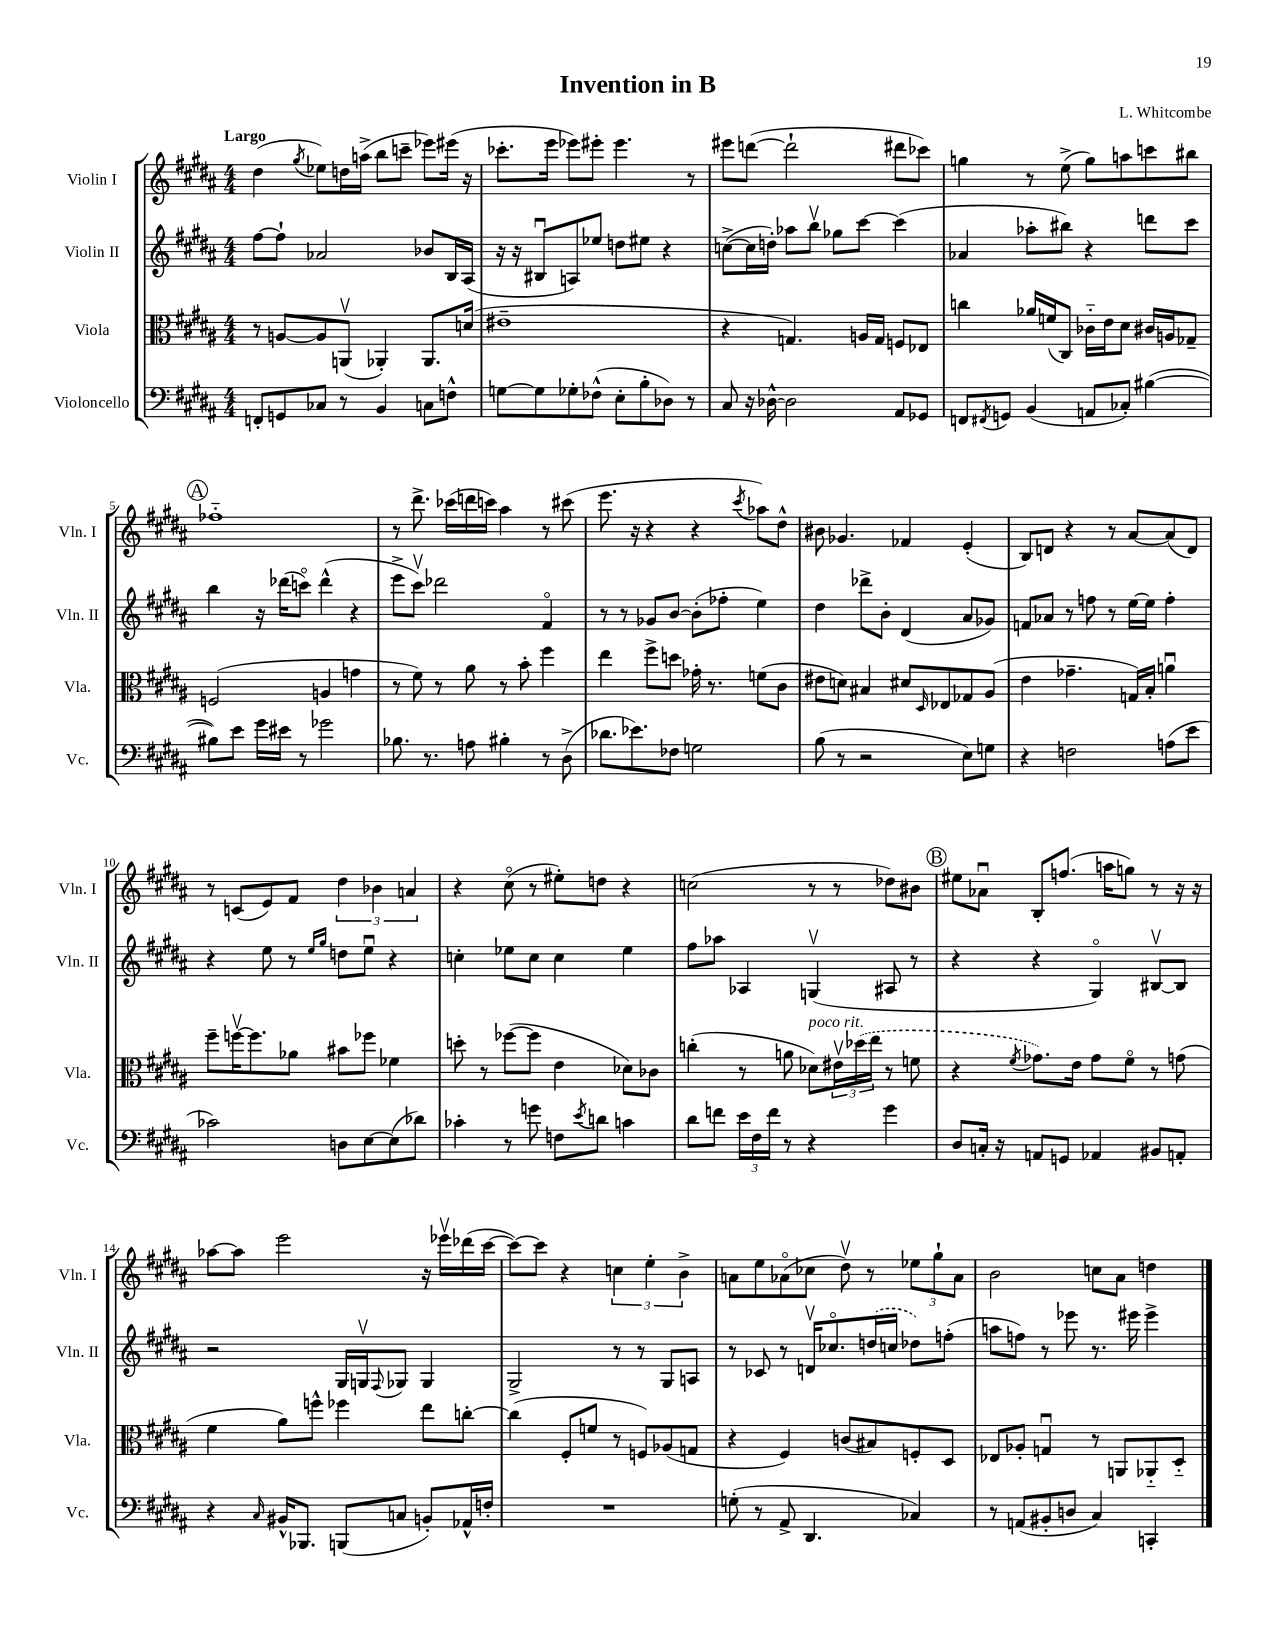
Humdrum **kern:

**kern	**kern	**kern	**kern
*part4	*part3	*part2	*part1
*staff4	*staff3	*staff2	*staff1
*I"Violoncello	*I"Viola	*I"Violin II	*I"Violin I
*I'Vc.	*I'Vla.	*I'Vln. II	*I'Vln. I
*clefF4	*clefC3	*clefG2	*clefG2
*k[f#c#g#d#a#]	*k[f#c#g#d#a#]	*k[f#c#g#d#a#]	*k[f#c#g#d#a#]
*M4/4	*M4/4	*M4/4	*M4/4
=1	=1	=1	=1
!	!	!	!LO:TX:a:B:t=Largo
8FFn'/L	8r	[8ff#\L	(4dd#\
8GGn/	[8An/L	8ff#`\J]	.
.	.	.	8qgg#/
8C-X/J	8A/]	2a-X/	8ee-X\L)
8r	(8AAnv/J	.	16ddn\L
.	.	.	(16aan^\JJ
4BB/	4AA-X'/)	.	8bb\L
.	.	.	8cccn~\J
8Cn\L	8.AA-/L	8b-X/L	8eee-X\L)
8Fn^^\J	.	16B/L	(16eee#X\Jk
.	(16dn/Jk	(16A#/JJ	16r
=2	=2	=2	=2
[8Gn\L	1e#X~	16r	8.ccc-X'\L
.	.	16r	.
8G\]	.	8B#Xu/L	.
.	.	.	16eee\Jk
8G-X'\	.	8An/)	8eee-X\L)
(8F-X^^\J	.	8ee-X/J	8eee#X'\J
8E'\L	.	8ddn\L	4.eee#\
8B'\	.	8ee#X\J	.
8D-X\J)	.	4r	.
8r	.	.	8r
=3	=3	=3	=3
8C#/	4r	([8ccn^\L	8eee#X\L
16r	.	16cc\L]	([8dddn\J
[16D-X^^\	.	16ddn'\JJ)	.
2D-\]	4.Gn/)	8aa-X\L	2ddd`\]
.	.	8bbv\J	.
.	.	8gg-X\L	.
.	16An/LL	[8ccc#\J	.
.	16G/JJ	.	.
8AA#/L	8Fn/L	(4ccc#\]	8ddd#X\L
8GG-X/J	8E-X/J	.	8ccc-X\J)
=4	=4	=4	=4
8FFn/L	4ccn\	4a-X/	4ggn\
8qFF#X/	.	.	.
8GGn/J	.	.	.
(4BB/	16a-X/LL	8aa-X'\L	8r
.	(16fn/J	.	.
.	8C#/J)	8bb#X\J)	(8ee^\
8AAn/L	16c-X\LL	4r	8gg\L)
.	16e\J	.	.
8C-X'/J)	8d#\J	.	8aan\
([4B#X\	16c#X/LL	8dddn\L	8cccn\
.	16An/J	.	.
.	8G-X~/J	8ccc#\J	8bb#X\J
!!LO:LB:g=z
!!LO:REH:place=s1:t=A
=5	=5	=5	=5
8B#X\L])	(2Fn/	4bb\	1ff-X
8e\J	.	.	.
16g#\LL	.	16r	.
16e#X\JJ	.	(16ddd-X\KL	.
8r	.	8cccn\J)	.
2g-X\	4An/	(4ddd-^^\	.
.	4gn\	4r	.
=6	=6	=6	=6
8.B-X\	8r	8eee^\L	8r
.	8f#\)	8ccc#v\J)	8.ddd#^\
8.r	.	.	.
.	8r	2ddd-X\	.
.	.	.	(16ccc-X\LL
8An\	8a#\	.	16dddn\
.	.	.	16cccn\JJ)
4B#X'\	8r	.	4aa#\
.	8b'\	.	.
8r	4ff#\	4f#/	8r
(8D#^\	.	.	(8ccc#X\
=7	=7	=7	=7
8.d-X\L	4ee\	8r	8.eee\
.	.	8r	.
8.e-X\)	.	.	16r
.	8ff#^\L	8g-X/L	4r
8F-X\J	8ddn\J	[8b/J	.
2Gn\	16g-X'\	(8b'\L]	4r
.	8.r	.	.
.	.	8ff-X'\J	.
.	.	.	8qccc#/
.	(8fn\L	4ee\)	8aa-X\L)
.	8c#\J	.	8dd#^^\J
=8	=8	=8	=8
(8B\	8e#X\L	4dd#\	8b#X\
8r	8dn\J)	.	4.g-X/
2r	4B#X/	8ddd-X^\L	.
.	.	8b'\J	.
.	8d#X/L	(4d#/	4f-X/
.	16qqD#/	.	.
.	8E-X/	.	.
8E\L)	8G-X/	8a#/L	(4e'/
8Gn\J	(8A#/J	8g-X/J)	.
=9	=9	=9	=9
4r	4e\	8fn/L	8B/L)
.	.	8a-X/J	8dn/J
2Fn\	4.g-X~\	8r	4r
.	.	8ffn\	.
.	.	8r	8r
.	16Gn/LL)	[16ee\LL	[8a#/L
.	16B'/JJ	16ee\JJ]	.
(8An\L	4anu\	4ff'\	(8a#/]
8e\J	.	.	8d/J)
!!LO:LB:g=z
=10	=10	=10	=10
2c-X\)	8ff#~\L	4r	8r
.	[16ffnv\K	.	(8cn/L
.	8.ff\]	.	.
.	.	8ee\	8e/)
.	8a-X\J	8r	8f#/J
.	.	16qqee/LL	.
.	.	16qqgg#/JJ	.
8Dn\L	8b#X\L	8ddn\L	6dd#\
[8E\	8ff-X\J	8eeu\J	.
.	.	.	6b-X\
(8E\]	4f-X\	4r	.
.	.	.	6an/
8d-X\J)	.	.	.
=11	=11	=11	=11
4c-X'\	8ddn'\	4ccn'\	4r
.	8r	.	.
8r	([8ff-X\L	8ee-X\L	(8cc#\
8gn\	8ff-\J]	8cc\J	8r
8Fn\L	4e\	4cc\	8ee#X'\L)
8qe/	.	.	.
8dn\J	.	.	8ddn\J
4cn\	8d-X\L)	4ee-\	4r
.	8c-X\J	.	.
=12	=12	=12	=12
8d#\L	(4ccn'\	8ff#\L	(2ccn\
8fn\J	.	8aa-X\J	.
24e\LL	8r	4A-X/	.
24F#\	.	.	.
24f\JJ	.	.	.
8r	8an\	.	.
!	!LO:TX:a:i:t=poco rit.	!	!
4r	8d-X\L)	(4Gnv/	8r
.	24e#Xv\L	.	8r
.	(24dd-X\	.	.
.	24ee\JJ	.	.
4g#\	8r	8A#X/	8dd-X\L)
.	8fn\	8r	8b#X\J
!!LO:REH:place=s1:t=B
=13	=13	=13	=13
8D#/L	4r	4r	8ee#X\L
16Cn'/Jk	.	.	8a-Xu\J
16r	.	.	.
.	8qf#/	.	.
8AAn/L	8.g-X\L)	4r	8B'/L
8GGn/J	.	.	(8.ffn/J
.	16e\Jk	.	.
4AA-X/	8g-\L	4G#/)	.
.	.	.	16aan\KL
.	8f#\J	.	8ggn\J)
8BB#X/L	8r	[8B#Xv/L	8r
8AAn'/J	(8gn\	8B#/J]	16r
.	.	.	16r
!!LO:LB:g=z
=14	=14	=14	=14
4r	4f#\	2r	[8aa-X\L
.	.	.	8aa-\J]
16qqC#/	.	.	.
16BB#X^^/KL	8a#\L)	.	2eee\
8.BBB-X/J	.	.	.
.	8ffn^^\J	.	.
(8BBBn/L	4ff-X\	16G#/LL	.
.	.	16Gnv/J	.
.	.	8qqF#/	.
8Cn/J	.	8G-X/J	.
8BBn'/L)	8ee\L	4G-/	16r
.	.	.	16eee-Xv\LL
16AA-X^^/L	[8ccn'\J	.	(16ddd-X\
16Fn'/JJ	.	.	[16ccc#\JJ
=15	=15	=15	=15
1r	(4cc\]	2G#^/	8ccc#\L_)
.	.	.	8ccc#\J]
.	8F#'/L	.	4r
.	8fn/J	.	.
.	8r	8r	6ccn\
.	8Fn/L)	8r	.
.	.	.	6ee'\
.	(8A-X/	8G#/L	.
.	.	.	6b^\
.	8Gn/J	8An/J	.
=16	=16	=16	=16
(8Gn'\	4r	8r	8an\L
8r	.	8c-X/	8ee\
8AA#^/	4F#/)	8r	(8a-X\
4.DD#/	.	16dnv/KL	8cc-X\J
.	.	8.cc-X/	.
.	(8cn/L	.	8dd#v\)
.	8B#X/)	(16ddn/L	8r
.	.	16ccn/JJ	.
4C-X/)	8Fn'/	8dd-X\L)	12ee-X\L
.	.	.	12gg#`\
.	8D#/J	(8ffn'\J	.
.	.	.	12a-\J
=17	=17	=17	=17
8r	8E-X/L	8aan\L	2b\
(8AAn/L	8A-X'/J	8ffn\J)	.
8BB#X'/	4Gnu/	8r	.
8Dn/J	.	8eee-X\	.
4C#/)	8r	8.r	8ccn\L
.	8AAn/L	.	8a#\J
.	.	16eee#X\	.
4CCn'/	8AA-X/	4eee#^\	4ddn\
.	8D#/J	.	.
==	==	==	==
*-	*-	*-	*-
